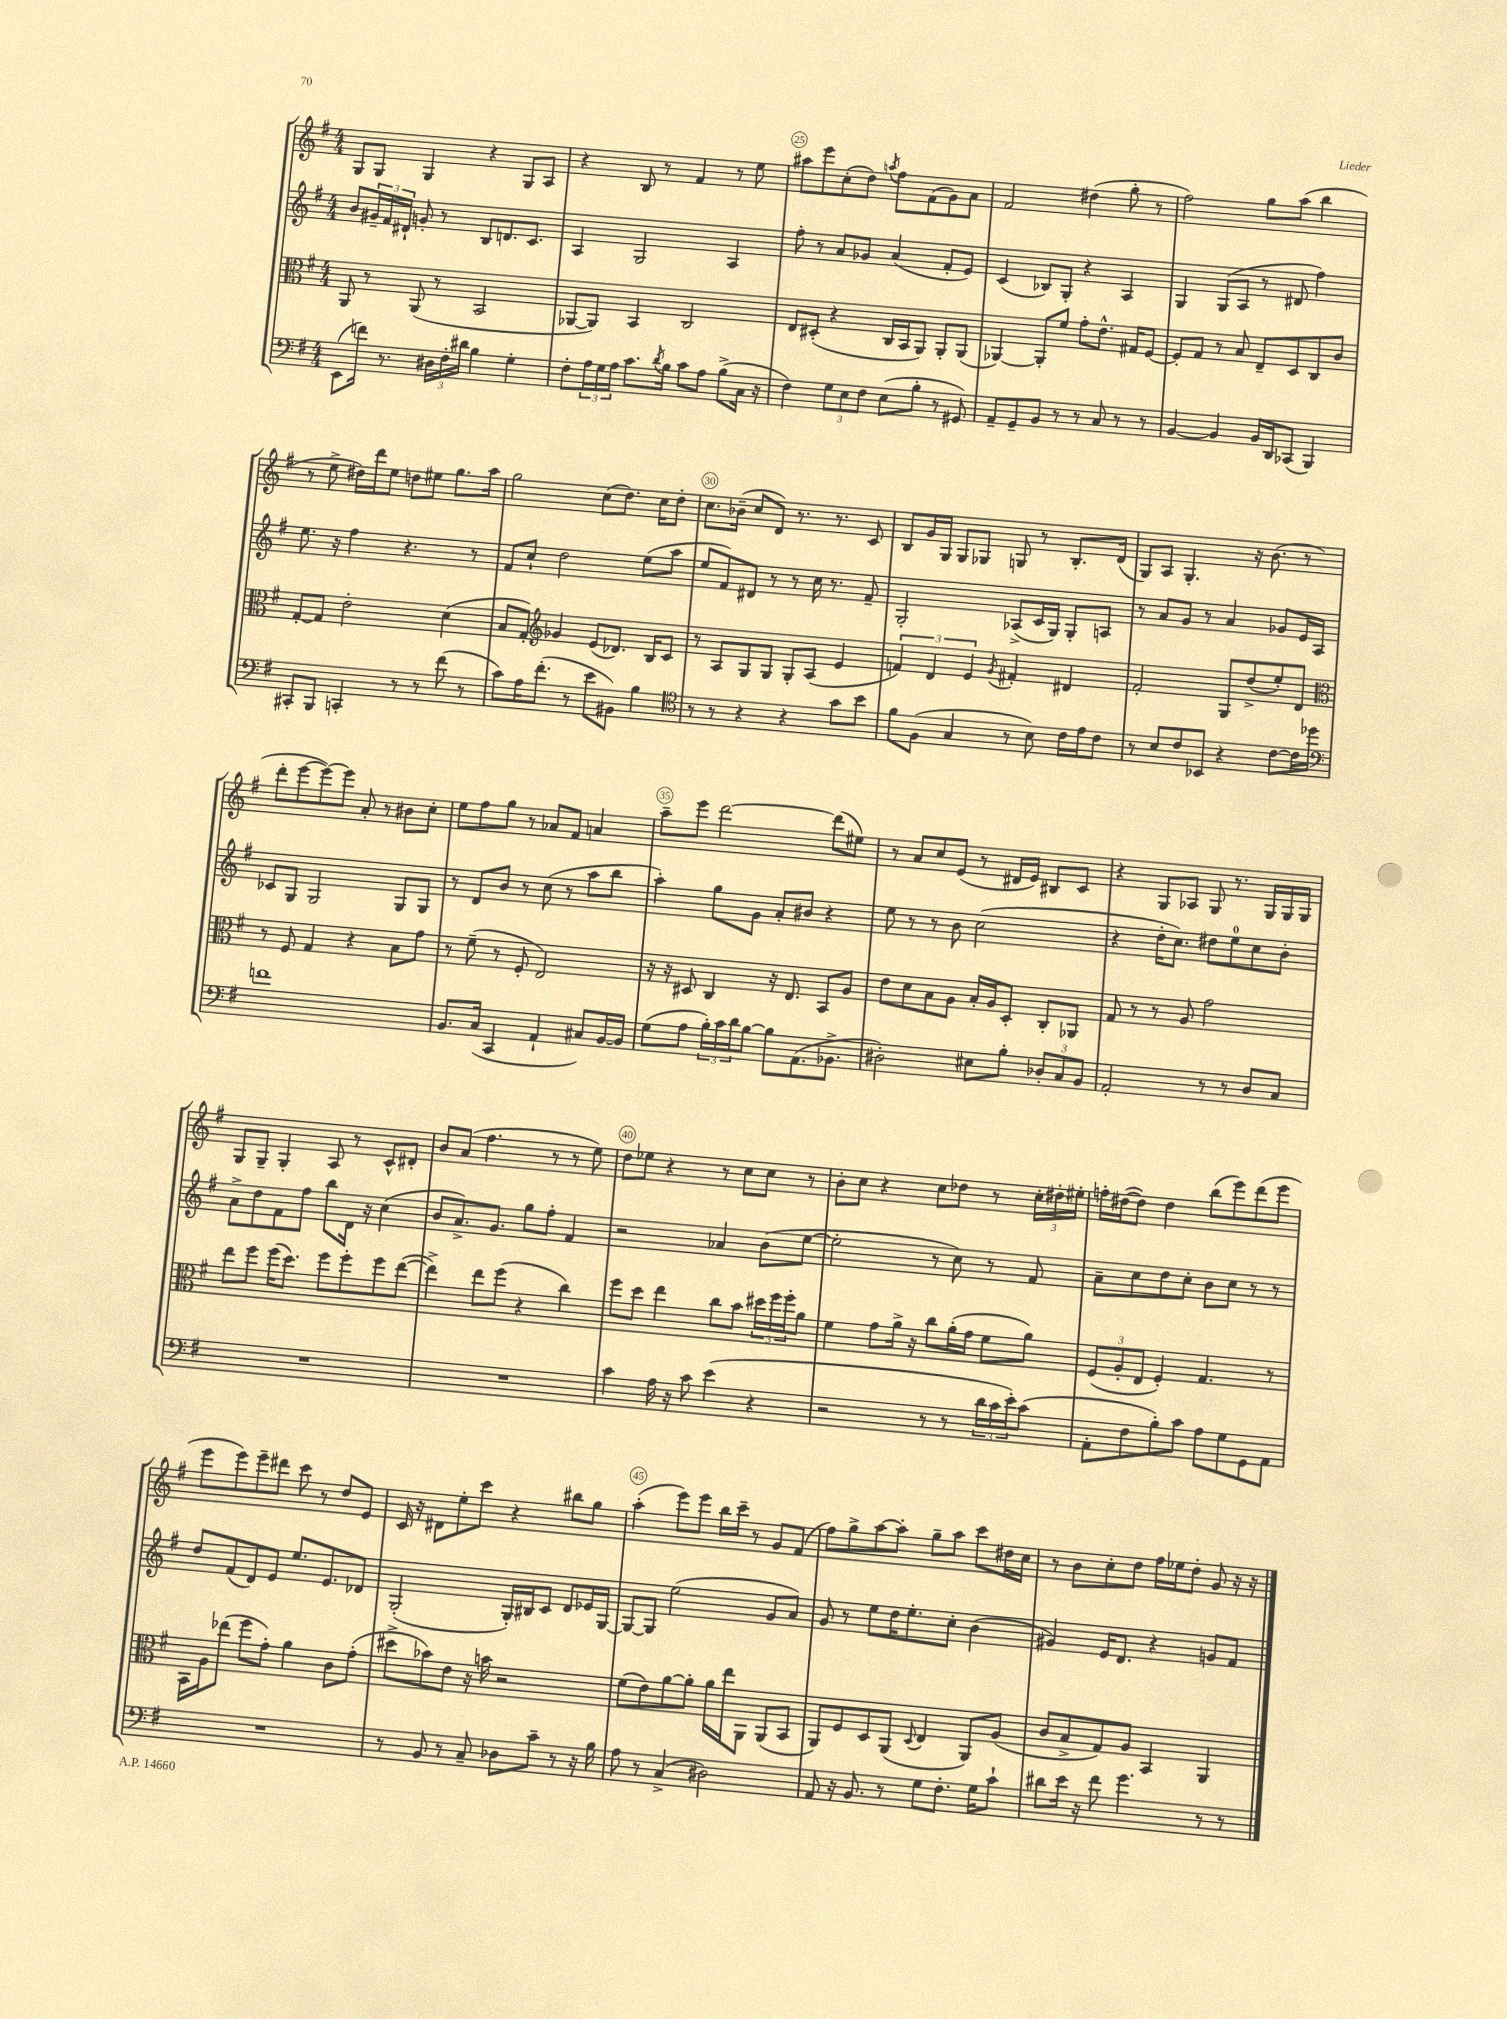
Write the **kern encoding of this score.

**kern	**kern	**kern	**kern
*staff4	*staff3	*staff2	*staff1
*clefF4	*clefC3	*clefG2	*clefG2
*k[f#]	*k[f#]	*k[f#]	*k[f#]
*M4/4	*M4/4	*M4/4	*M4/4
(8EE	8AA	8b	8G
16f)	8r	24g#~	8G
.	.	24f#	.
8.r	.	.	.
.	.	24d#`	.
.	(8AA	8g'	4G
24D#	8r	8r	.
24F#'	.	.	.
24d#	.	.	.
4B	2BB	8B	4r
.	.	8.d	.
4G'	.	.	8G
.	.	8.c	.
.	.	.	8A
=	=	=	=
8F#'	[8AA-	4A	4r
24A	8AA-])	.	.
24G	.	.	.
24A	.	.	.
8.c	4BB	2G	8B
.	.	.	8r
8qd	.	.	.
16B	.	.	.
8c	2C	.	4f#
8A	.	.	.
(8B^	.	4A	8r
16C	.	.	8ee
16r	.	.	.
=	=	=	=
4F#)	8E	8ff#'	8aa#
.	(8D#'	8r	8eee
12G	4r	8a	(8cc'
12E	.	.	.
.	.	8g-	8dd)
12F#	.	.	.
.	.	.	8qaa
(8E	16C	(4a	8ff#
.	16BB	.	.
8B'	8AA)	.	(8f#
8r	8AA'	8f#'	8g)
8GG#)	(8AA	8e)	8a
=	=	=	=
8AA~	[4AA-)	(4c	2f#
8GG~	.	.	.
8BB	8AA-']	8B-)	.
8r	8f#	8G'	.
8r	8g'	4r	(4dd#
8C	8.e^^	.	.
8r	.	4A	8gg'
.	16G#	.	.
8r	[8F#	.	8r
=	=	=	=
[4BB	8F#']	4G	2ff#)
.	8G	.	.
4BB]	8r	(8G	.
.	8B	8A	.
16BB	8E~	8r	8gg
16DD	.	.	.
(8CC-	8D	8d#	(8aa
4BBB)	8C	4ff#)	4bb
.	8c	.	.
=	=	=	=
8CC#'	[8G'	8.ee	8r
8BBB	8G]	.	8ee^
.	.	16r	.
4CC'	2e'	4ff#	16dd#)
.	.	.	16ddd
.	.	.	8ee
8r	.	4.r	8dd
8r	.	.	8ee#
(8f#	(4d	.	8.gg
8r	.	8r	.
.	.	.	16aa
=	=	=	=
8c)	8B	8f#	2gg
16A	8G')	8cc`	.
(8.f#'	.	.	.
*	*clefG2	*	*
.	4g-	2dd	.
8r	.	.	.
8e	(8e	.	(8cc
8BB#)	8.d-)	.	8.dd)
4B	.	(8ee	.
.	16B	.	16cc
.	8c	8aa	8dd'
=	=	=	=
*clefC4	*	*	*
8r	8r	8ee	8.cc
8r	8A	8f#)	.
.	.	.	(16b-~
4r	8G	8d#	8cc
.	8G	8r	8d)
4r	8G'	8r	8.r
.	(8A	16cc	.
.	.	8.r	8.r
8g	4e	.	.
8b	.	8f#~	8c
=	=	=	=
8f#	6f)	2G'	8B
(8F#	.	.	16g
.	6d	.	.
.	.	.	16G
4G	.	.	8G
.	6e	.	.
.	.	.	8G-
.	8qg	.	.
8r	4f#'	(8A-^	8G
8B)	.	16c	8r
.	.	16G)	.
16c	4d#	8G'	8.B'
16e	.	.	.
8c	.	8A	.
.	.	.	(16d
=	=	=	=
8r	2f#'	8r	8G)
8B	.	8a	8A
8c	.	8g	4.G'
8BB-	.	8r	.
4r	8G	4a	.
.	(8dd^	.	16r
.	.	.	(8.b
[8c	8ee')	8g-	.
16c]	8d	16e	8r
16dd-	.	16A	.
=	=	=	=
*clefF4	*clefC3	*	*
1f	8r	8c-	8ddd'
.	8F#	8G	[8eee
.	4G	2G	8eee_)
.	.	.	8eee]
.	4r	.	8a'
.	.	.	8r
.	8B	8G	8b#
.	8g	8G	8cc'
=	=	=	=
8.BB	8r	8r	8ee
.	(8f#~	8d	8ff#
(16C	.	.	.
4CC	8r	8b	8gg
.	8F#'	8r	8r
4AA`	2E)	(8cc	8a-
.	.	8r	8f#
8C#)	.	8aa	4a
[16BB	.	8bb	.
16BB]	.	.	.
=	=	=	=
(8G	16r	4aa')	8aa~
.	16r	.	.
8A	8D#	.	8eee
24B')	4C	8gg	[2ddd
24c	.	.	.
24d	.	.	.
[8B	.	8g	.
8B]	16r	8a'	.
.	8.E	.	.
(8.AA	.	8b#	.
.	8BB	4r	(8ddd]
8.BB-^	.	.	.
.	8A	.	8ee#)
=	=	=	=
2D#')	8e	8ee	8r
.	8d	8r	8a
.	8B	8r	8cc
.	8A	8b	(8e
8E#	16B'	(2cc	8r
.	16A	.	.
8B'	8D'	.	16d#
.	.	.	16e)
12D-'	8C'	.	8B#
12C	.	.	.
.	8AA-	.	8c
12BB	.	.	.
=	=	=	=
2AA'	8G	4r	4r
.	8r	.	.
.	8r	16dd'	8G
.	.	8.cc)	.
.	8A	.	8A-
8r	2g	8dd#	8G
8r	.	8ee	8.r
8D	.	8cc	.
.	.	.	16G
8C	.	8b'	16G
.	.	.	16G
=	=	=	=
1r	8ee	8a^	8G
.	8ff#	8dd	8G~
.	(16ff#	8f#	4G'
.	8.dd)	.	.
.	.	8ff#	.
.	8ff#	8bb	8A
.	8ff#'	16d	8r
.	.	16r	.
.	8ff#	(4cc	8c^^
.	([8ee	.	8d#'
=	=	=	=
1r	4ee^])	8b	8b
.	.	8.a^)	(8a
.	8ee	.	4.ff#
.	.	8.g	.
.	(8ff#	.	.
.	4r	8gg	.
.	.	8ff#'	8r
.	4cc)	4f#	8r
.	.	.	8ee)
=	=	=	=
4c	8ff#	2r	8dd
.	8dd	.	8ee-
16A	4ee	.	4r
16r	.	.	.
8c	.	.	.
(4e	8cc	4a-	8r
.	8b	.	8cc
4r	24dd#	(8b	8cc
.	24ff#	.	.
.	24ff#'	.	.
.	8a	[8ee	8r
=	=	=	=
2r	4f#	2ee']	8b'
.	.	.	8cc
.	8g	.	4r
.	16a^	.	.
.	16r	.	.
8r	8cc	8r	8cc
8r	(16a'	8cc)	8dd-
.	16g	.	.
24d	8f#	8r	8r
24c	.	.	.
24e')	.	.	.
(8c	8a)	8f#	24cc'
.	.	.	24dd#'
.	.	.	24ee#'
=	=	=	=
8AA'	(12F#	8a~	16ff'
.	.	.	([16dd#
.	12A'	.	.
8F#	.	8cc	8dd#])
.	12E	.	.
8B')	4F#')	8dd	4dd#
8c	.	8cc'	.
8A	4.G	8b	(8bb
8G	.	8cc	8eee)
8GG	.	8r	(8ddd
8AA	8r	8r	8eee
=	=	=	=
1r	16BB	8dd	8eee
.	16A	.	.
.	(8ee-	(8f#	8eee)
.	8ff#	8d)	8eee~
.	8g')	8e	8ddd#
.	4a	8.ee	8ccc
.	.	.	8r
.	.	8.e	.
.	8c	.	8dd
.	(8g'	8d-	8e
=	=	=	=
8r	8dd#^	(2G'	16c
.	.	.	16r
8BB	8b-)	.	8d#
8r	8e	.	8ee'
8C~	16r	.	8ccc
.	16b	.	.
8D-	2r	16G')	4r
.	.	16B#	.
8c~	.	8c	.
8r	.	8d	8bb#
16r	.	16e-	8gg
16B	.	[16G	.
=	=	=	=
8A	(8f#	8G_	(4aa'
8r	8e)	8G]	.
(4C^	[8a	(2ee	8eee)
.	8a']	.	8eee
2D#)	16a	.	16bb
.	16ee	.	16ccc~
.	8AA	.	8r
.	(8AA	8g	8g
.	8BB	8a)	(8f#
=	=	=	=
8AA	8AA)	8g	8ff#)
16r	8F#	8r	8gg^
8.BB	.	.	.
.	8D	8ee	[8aa
8r	(8AA	16dd	8aa']
.	.	8.ee'	.
.	8qqD	.	.
8G	4E	.	8gg~
8.F#'	.	8cc'	8aa
.	8AA)	(4b	8ccc
16G	.	.	.
8c`	(8A	.	16dd#
.	.	.	16cc
=	=	=	=
8d#	8c	4g#)	8r
16e	8B^	.	8b
16r	.	.	.
8f#	8G)	16e	8cc'
.	.	8.d	.
4.g	8A	.	8dd
.	4BB	4r	16ff#
.	.	.	16ee-
.	.	.	8dd'
8r	4AA	8g	8g
8r	.	8f#	16r
.	.	.	16r
==	==	==	==
*-	*-	*-	*-
